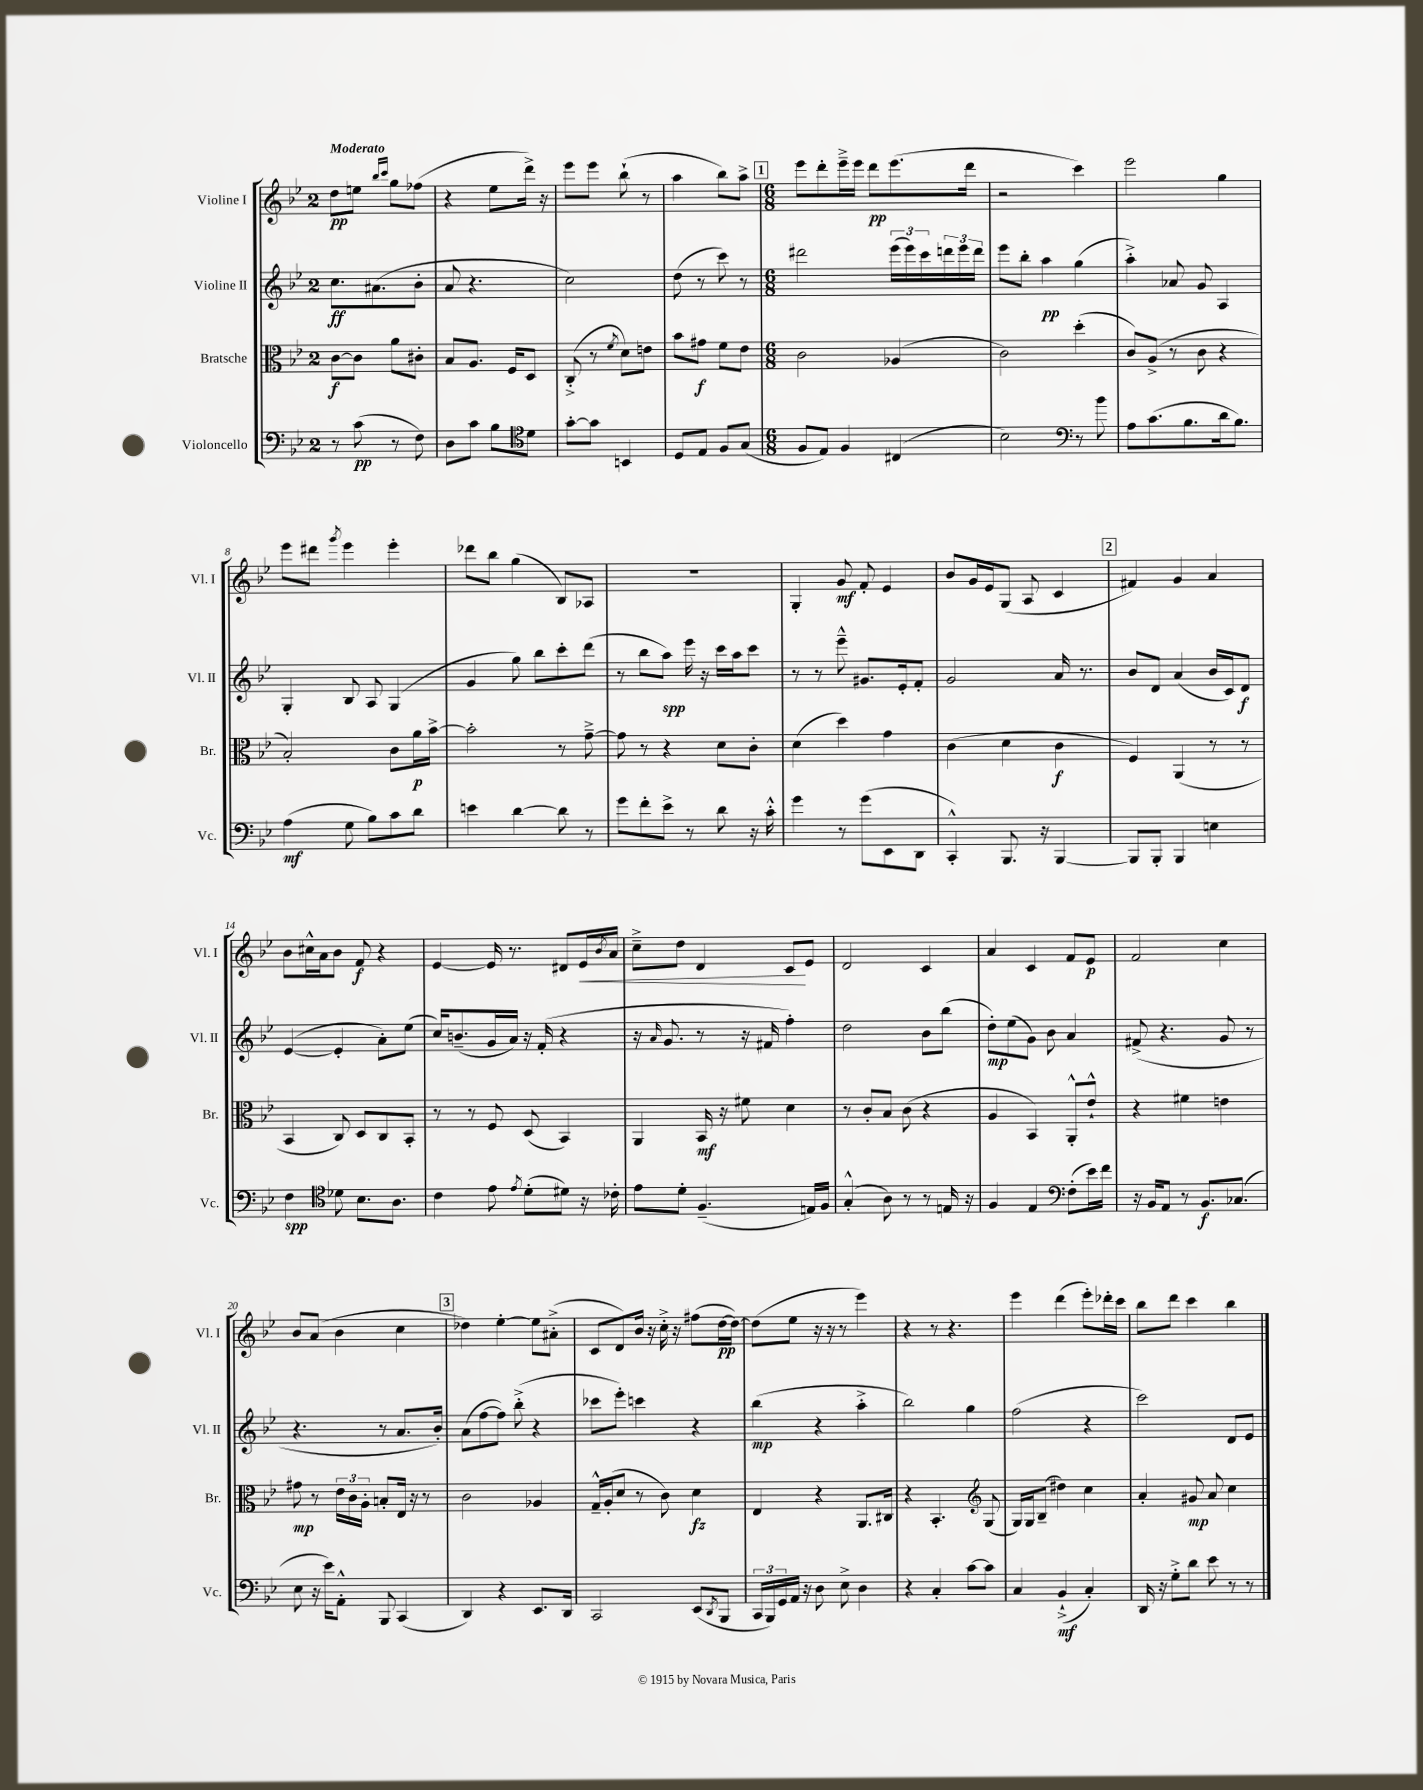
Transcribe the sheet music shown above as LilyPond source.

<<
\new StaffGroup <<
\new Staff = "s0" \with { instrumentName = "Violine I" shortInstrumentName = "Vl. I" } {
    \clef treble \key bes \major \once \override Staff.TimeSignature.style = #'single-digit \time 2/4 \tempo "Moderato"
    d''8\pp e''8 \grace { bes''16 c'''16 } g''8 fes''8( |
    r4 ees''8 d'''16->) r16 |
    ees'''8 ees'''8 bes''8-!( r8 |
    a''4 bes''8) a''8-> |
    \mark \markup { \box "1" } \numericTimeSignature \time 6/8 ees'''8 d'''8-. ees'''16---> ees'''16 d'''8\pp ees'''8.( d'''16 |
    r2 c'''4) |
    ees'''2 g''4 |
    ees'''8 dis'''8 \acciaccatura { g'''8 } ees'''4 ees'''4-. |
    des'''8 bes''8 g''4( bes8) aes8 |
    R2. |
    g4-. g'8\mf f'8-. ees'4 |
    bes'8 g'16 ees'16 g8( a8 c'4 |
    \mark \markup { \box "2" } fis'4) g'4 a'4 |
    bes'8 cis''16-^ a'16 bes'8 f'8\f r4 |
    ees'4~ ees'16 r8. dis'8 ees'16\< \acciaccatura { bes'8 } a'16 |
    c''8---> d''8 d'4 c'8\! ees'8 |
    d'2 c'4 |
    a'4 c'4 f'8 ees'8\p |
    f'2 c''4 |
    bes'8 a'8( bes'4 c''4 |
    \mark \markup { \box "3" } des''4) ees''4~-. ees''8 ais'8-.->( |
    c'8 d'8) bes'16 r16 c''16-.-> r16 fis''8( d''16~\pp d''16~) |
    d''8( ees''8 r16 r16 r8 ees'''4) |
    r4 r8 r4. |
    ees'''4 d'''4( ees'''8-.) des'''16-. c'''16 |
    bes''8 d'''8 c'''4 bes''4 \bar "|." |
}
\new Staff = "s1" \with { instrumentName = "Violine II" shortInstrumentName = "Vl. II" } {
    \clef treble \key bes \major \once \override Staff.TimeSignature.style = #'single-digit \time 2/4
    c''8.\ff ais'8.( bes'8-. |
    a'8 r4. |
    c''2) |
    d''8( r8 c'''8) r8 |
    \mark \markup { \box "1" } \numericTimeSignature \time 6/8 dis'''2 \tuplet 3/2 { ees'''16( ees'''16) c'''16 } \tuplet 3/2 { d'''16 ees'''16 d'''16 } |
    ees'''8 bes''8-. a''4\pp g''4( |
    a''4-.->) aes'8 g'8 a4 |
    g4-. bes8 a8 g4( |
    g'4 g''8) bes''8 c'''8-. d'''8( |
    r8 bes''8 a''8\spp) ees'''16 r16 c'''16 a''16 c'''8 |
    r8 r8 ees'''8---^ gis'8. ees'16-. f'8-. |
    g'2 a'16 r8. |
    \mark \markup { \box "2" } bes'8 d'8 a'4( bes'16 c'16) d'8\f |
    ees'4~( ees'4-. a'8-.) ees''8( |
    c''16) b'8.--( g'16 a'16) r16 f'16-.( r4 |
    r16 \grace { a'16 } g'8. r8 r16 fis'16 f''4-.) |
    d''2 bes'8 bes''8( |
    d''8-.\mp) ees''8( g'8) bes'8 a'4 |
    fis'8->( r4. g'8 r8 |
    r4. r8 a'8. bes'16-.) |
    \mark \markup { \box "3" } a'8( f''8~ f''8) bes''8-.->( r4 |
    ces'''8 ees'''8-.) c'''4 r4 |
    bes''4\mp( r4 a''4-.-> |
    bes''2) g''4 |
    f''2( r4 |
    c'''2) d'8 ees'8 \bar "|." |
}
\new Staff = "s2" \with { instrumentName = "Bratsche" shortInstrumentName = "Br." } {
    \clef alto \key bes \major \once \override Staff.TimeSignature.style = #'single-digit \time 2/4
    c'8~\f c'8 a'8 cis'8-. |
    bes8 a8. f16 d8 |
    c8-.->( r8 \acciaccatura { f'8 } d'8) e'8 |
    bes'8 gis'8\f f'8 ees'8 |
    \mark \markup { \box "1" } \numericTimeSignature \time 6/8 c'2 aes4( |
    c'2) d''4-.( |
    c'8) a8->( r8 c'8 r4 |
    bes2-.) c'8 a'16\p bes'16~-> |
    bes'2-. r8 g'8~---> |
    g'8 r8 r4 d'8 c'8-. |
    d'4( d''4) g'4 |
    c'4( d'4 c'4\f |
    \mark \markup { \box "2" } f4) a,4( r8 r8 |
    bes,4 c8) d8 c8 bes,8-. |
    r8 r8 f8 d8( bes,4) |
    a,4 bes,16\mf r16 fis'8 d'4 |
    r8 c'8-. bes8 c'8( r4 |
    a4 bes,4) a,8-.-^ ees'8-!-^ |
    r4 fis'4 e'4 |
    gis'8\mp r8 \tuplet 3/2 { ees'16 c'16 a16-. } b8-. ees16 r16 r8 |
    \mark \markup { \box "3" } c'2 aes4 |
    g16---^ a16-.( d'8 r8 c'8) d'4\fz |
    ees4 r4 a,8. cis16 |
    r4 bes,4.-. \clef treble g8( |
    g16) g16 bes8--( dis''4) c''4 |
    a'4-. gis'8\mp a'8 c''4 \bar "|." |
}
\new Staff = "s3" \with { instrumentName = "Violoncello" shortInstrumentName = "Vc." } {
    \clef bass \key bes \major \once \override Staff.TimeSignature.style = #'single-digit \time 2/4
    r8 c'8\pp( r8 f8) |
    d8 c'8 bes8 d'8 |
    \clef tenor g'8~-. g'8 b,4 |
    d8 ees8 f8 g8( |
    \mark \markup { \box "1" } \numericTimeSignature \time 6/8 f8 ees8) f4 cis4( |
    bes2) r8 bes'8 |
    \clef bass a8 c'8.( bes8. d'16 bes8.) |
    a4\mf( g8 bes8) c'8 d'8 |
    e'4 d'4~ d'8 r8 |
    g'8 f'8-. ees'8-> r8 d'8 r16 c'16-.-^ |
    g'4 r8 g'8( ees,8 d,8 |
    c,4-.-^) bes,,8. r16 bes,,4~ |
    \mark \markup { \box "2" } bes,,8 bes,,8-. bes,,4 e4 |
    f4\spp \clef tenor des'8 bes8. a8. |
    c'4 ees'8 \acciaccatura { ees'8 } d'8-.( dis'8) r16 ces'16-. |
    ees'8 d'8-. f4.--( e16) f16 |
    g4-.-^( a8) r8 r8 e16 r16 |
    f4 ees4 f8-.( ees'16) f'16 |
    \clef bass r16 bes,16 a,8 r8 bes,8.\f ces8.( |
    ees8 r16 ees'16) a,8-.-^ bes,,8 c,4( |
    \mark \markup { \box "3" } d,4) r4 ees,8. d,16 |
    c,2 ees,8( \acciaccatura { d,8 } bes,,8 |
    \tuplet 3/2 { c,16 bes,,16) g,16 } a,16 r16 d8 ees8-> d4 |
    r4 c4-. c'8~ c'8 |
    c4 bes,4-!->\mf( c4-.) |
    d,16 r16 g8-.-> d'8 ees'8 r8 r8 \bar "|." |
}
>>
>>
